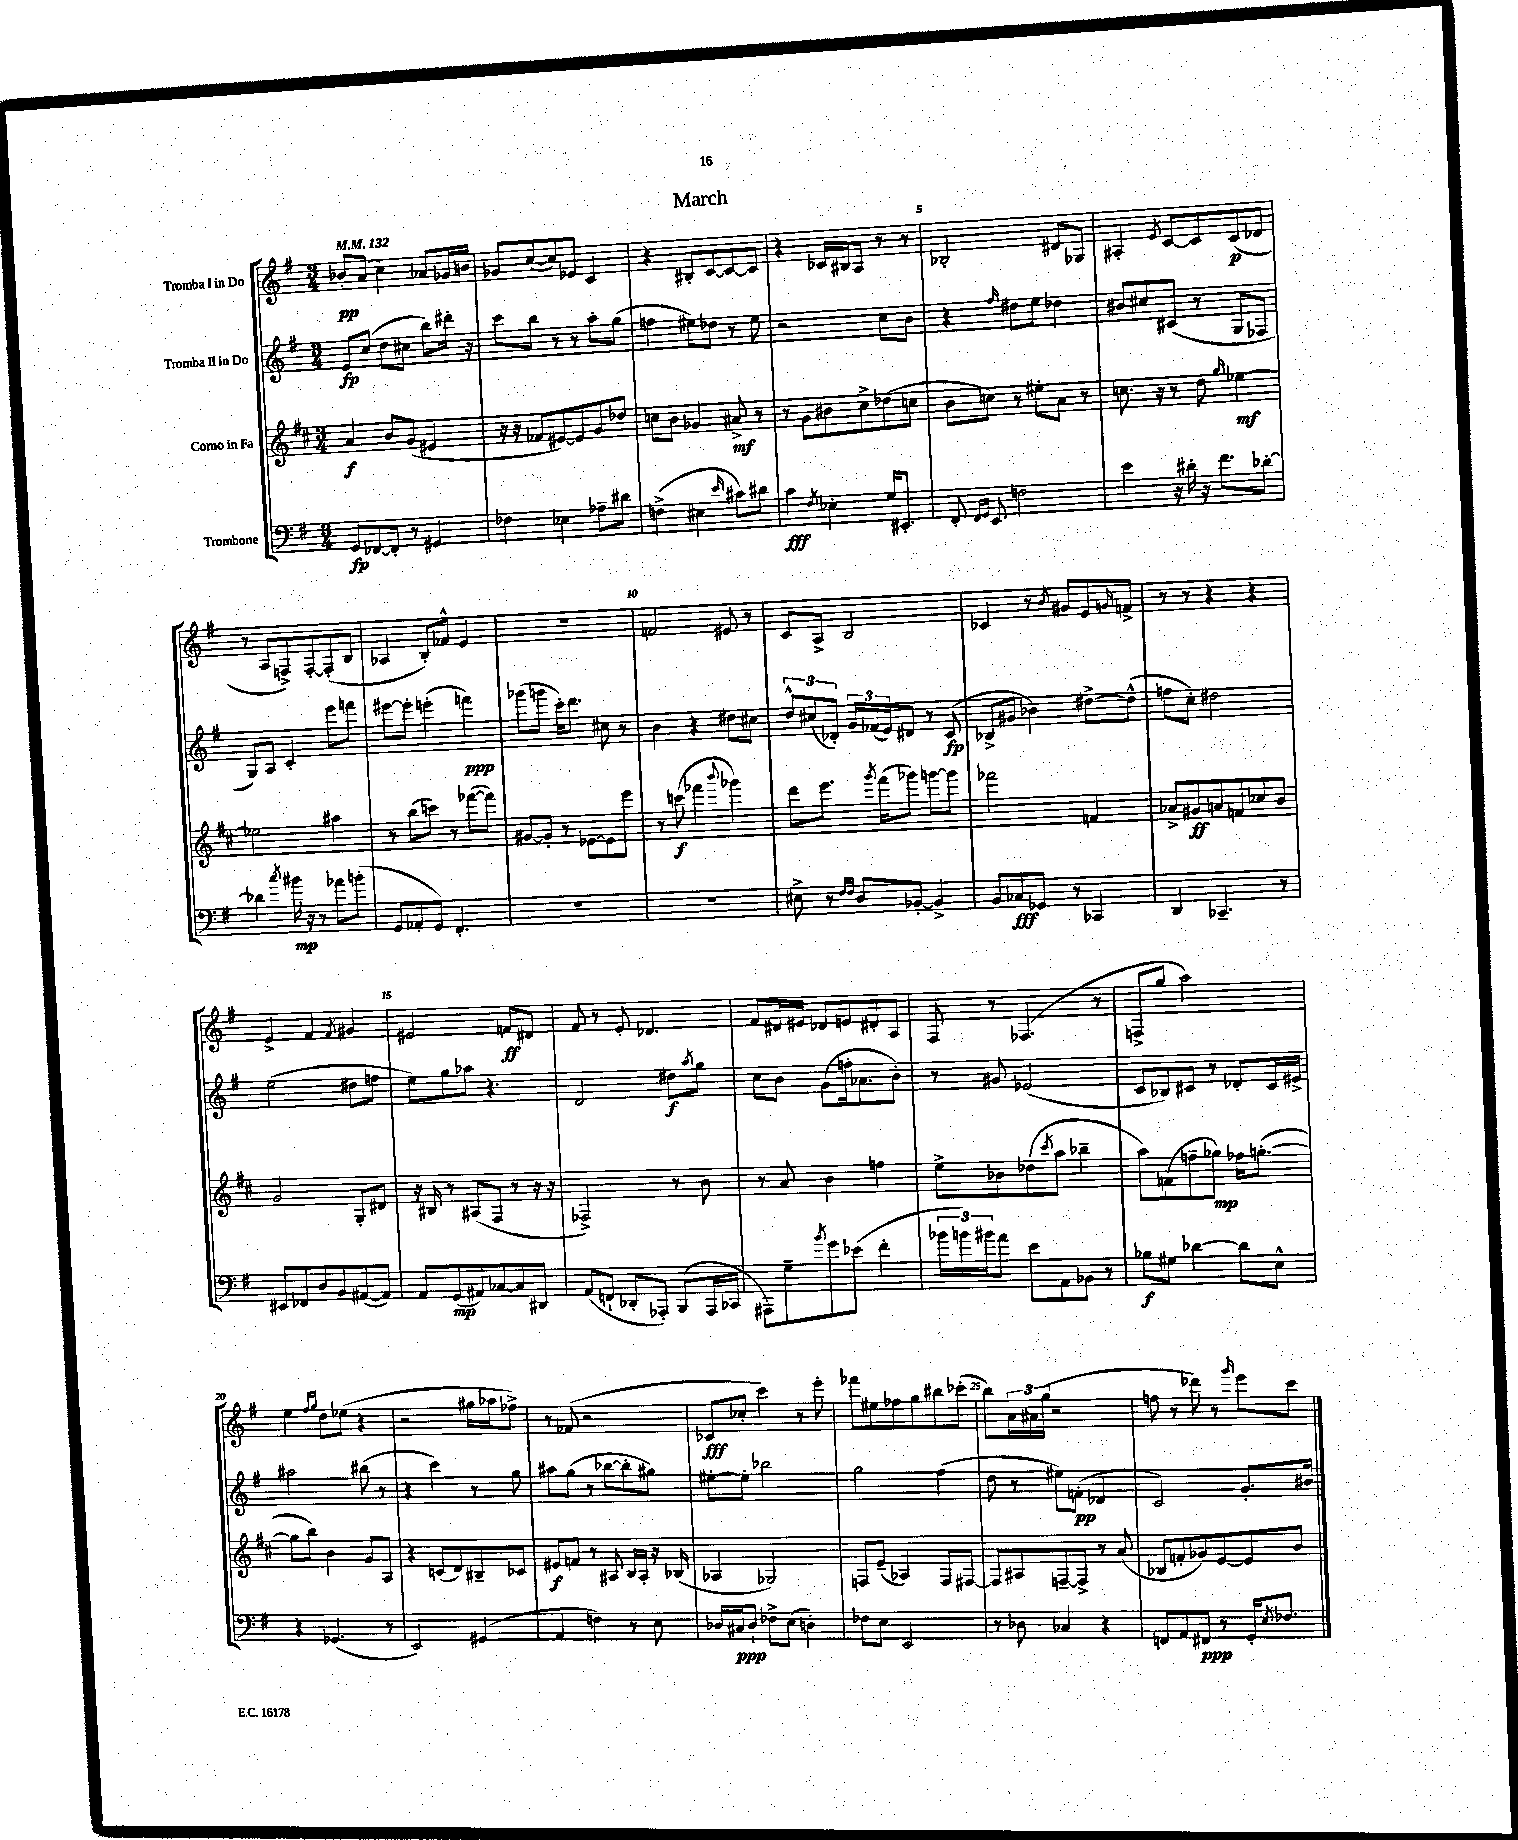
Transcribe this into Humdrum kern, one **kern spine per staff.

**kern	**kern	**kern	**kern
*staff4	*staff3	*staff2	*staff1
*clefF4	*clefG2	*clefG2	*clefG2
*k[f#]	*k[f#c#]	*k[f#]	*k[f#]
*M3/4	*M3/4	*M3/4	*M3/4
*MM132	*MM132	*MM132	*MM132
8GG	4a	8e	8b-'
[8FF-	.	(8cc	(8a
8FF-']	8b	8dd	4cc)
8r	(8g	8cc#	.
4GG#	4e#	8bb)	8a-
.	.	16ddd#'	16g-
.	.	16r	16b
=	=	=	=
4F-	16r	8ccc	8g-
.	16r	.	.
.	8f-	8bb	([8cc
4E-	[8e#)	8r	8cc])
.	8e#]	8r	8e-
8A-~	8g	8aa'	4c
8d#	8dd-	(8gg	.
=	=	=	=
(4F^	8cc	4ff	4r
.	8b	.	.
4E#	4g-	8ee#)	8B#'
.	.	8dd-	[8c
16qqe	.	.	.
8c#)	8a#^	8r	8c_
8d#	8r	8ee#	8c]
=	=	=	=
4c	8r	2r	4r
.	8g	.	.
8qF#	.	.	.
4E-'	8b#	.	16c-
.	.	.	16B#
.	8cc#^	.	8A
16G	(8dd-	8cc	8r
8.EE#'	.	.	.
.	8cc	8b	8r
=	=	=	=
8FF#'	8b	4r	2B-'
16qqFF#	.	.	.
16qqGG	.	.	.
8EE	8cc)	.	.
.	.	16qqff#	.
2F	8r	8dd#	.
.	8ee#'	8ee	.
.	8a	4dd-	8d#
.	8r	.	8G-
=	=	=	=
4e	8.cc	8b#	4A#'
.	.	8cc#	.
.	16r	.	.
.	.	.	8qe
16r	8r	(8c#	[8c
16d#'	.	.	.
16r	8dd	8r	8c]
8.f#	.	.	.
.	16qqgg	.	.
.	[4ee-	8G	(8c
[8d-'	.	8F-	8d-
=	=	=	=
4d-]	2ee-]	8G)	8r
.	.	8A	8A
8qcc	.	.	.
16b#	.	4c'	8F^)
16r	.	.	.
8r	.	.	[8F'
8a-	4aa#	8eee	(8F']
(8b'	.	8fff	8B
=	=	=	=
8GG	8r	[8eee#	4A-
8AA-'	(8bb	8eee#']	.
8GG)	8ccc)	(4eee'	8B')
4.FF#'	8r	.	8f-^^
.	([8fff-	4fff)	4e
.	8fff-])	.	.
=	=	=	=
2.r	[8g#	(8ggg-	2.r
.	8g#']	8ggg	.
.	8r	16ccc')	.
.	.	8.ddd	.
.	[8e-	.	.
.	8e-]	8cc#	.
.	8eee	8r	.
=	=	=	=
2.r	8r	4b	2f
.	(8ccc	.	.
.	4fff-	4r	.
.	8qqbbb	.	.
.	4ggg-)	8dd#	8e#
.	.	8cc#	8r
=	=	=	=
8E#^	8ddd	12dd^^	8c
.	.	(12cc#	.
8r	8.eee	.	8A^
.	.	12d-')	.
16qqF#	.	.	.
16qqF#	.	.	.
8D	.	24g	2B
.	.	(24f-	.
.	8qggg	.	.
.	(16fff#	.	.
.	.	24e)	.
[8BB-'	8ggg-)	8d#	.
4BB-^]	[8ggg	8r	.
.	8ggg]	(8c	.
=	=	=	=
8BB	2fff-	8B-^	4c-
8C-	.	8g#	.
8GG-	.	4b-)	8r
.	.	.	8qb
8r	.	.	8g#
4CC-	4f	[8dd#^	8e
.	.	.	16qqg
.	.	(8dd#^^]	8f^
=	=	=	=
4DD	8a-^	8ff	8r
.	8g#	8cc')	8r
4.CC-~	8a	2dd#	4r
.	8f	.	.
.	8cc-	.	4r
8r	8b	.	.
=	=	=	=
8EE#	2g	(2ee	4e^
8FF-	.	.	.
8D	.	.	4f#
8BB	.	.	.
.	.	.	8qf#
([8AA#	8G'	8dd#	4g#
8AA#])	8d#	8ff	.
=	=	=	=
8AA	16r	8ee)	2e#
.	16B#	.	.
(8GG	8r	8gg	.
8AA#)	(8A#	8aa-	.
[8C-	8F#	4.r	.
8C-]	8r	.	8f
8DD#	16r	.	8d#
.	16r	.	.
=	=	=	=
(8AA	2F-^)	2d	8f#
8FF`	.	.	8r
8DD-'	.	.	8e'
8AAA-')	.	.	4.d-
(8BBB	8r	8dd#	.
.	.	8qaa	.
16AAA-	8b	8gg	.
16CC-	.	.	.
=	=	=	=
8AAA#)	8r	8cc	8f#
8G~	8a	8b	16d#
.	.	.	16e#
8qb	.	.	.
8g	4b	(8g	8d-
(8e-	.	16ff'	8e
.	.	8.a-	.
4f#'	4ff	.	8d#'
.	.	8b')	8A
=	=	=	=
24b-	8ee^	8r	8F#
24b)	.	.	.
24b#	.	.	.
8a	8b-	8g#	8r
8e	(8dd-	(2e-	(4.F-
.	8qccc#	.	.
8AA	8aa	.	.
8BB-	4bb-~	.	.
8r	.	.	8r
=	=	=	=
8B-	8aa)	8c	8F^
8G#	(8f	8B-)	8gg
[4d-	8ff~	8c#	2aa)
.	8gg-)	8r	.
8d-]	16ff-	8d-'	.
.	([8.gg'	.	.
8E^^	.	16c#	.
.	.	16e#^	.
=	=	=	=
4r	8gg]	2aa#	4ee
.	8bb)	.	.
.	.	.	16qqff#
.	.	.	16qqgg
(4.GG-	4b	.	8dd
.	.	.	(8ee-
.	8g	(8bb#	4r
8r	8A	8r	.
=	=	=	=
2EE)	4r	4r	2r
.	(8c	4ccc)	.
.	8d)	.	.
(4GG#	8B#~	8r	16gg#
.	.	.	16aa-
.	8c-	8gg	8ff-^)
=	=	=	=
4AA	8e#	8aa#	8r
.	8f	(8gg	(8f-
4F)	8r	8r	2r
.	8A#	[8bb-	.
8r	16B	8bb-']	.
.	16A#'	.	.
8E	16r	8gg#)	.
.	(16B-	.	.
=	=	=	=
16D-	4A-	[8ee#'	8c-
16C#	.	.	.
8D-`	.	8ee#']	8cc-'
8F-^	2G-)	2bb-	4ccc)
(8E	.	.	.
4D')	.	.	8r
.	.	.	8eee'
=	=	=	=
8F-	8F	2gg	8fff-
8E	(8e~	.	8ee#
2EE	4A-)	.	8ff-
.	.	.	8gg
.	8F	(4ff#	8bb#
.	[8F#	.	(8ccc-'
=	=	=	=
8r	8F#]	8dd	8bb)
8D-	8A#	8r	24a
.	.	.	24a#
.	.	.	(24gg
4C-	[8F~	8ee#)	2r
.	8F^]	(8f'	.
4r	8r	4d-	.
.	(8a	.	.
=	=	=	=
8FF	8B-	2c)	8ff
8AA	8f'	.	8r
8FF#	8g-)	.	8ddd-)
8r	[8e	.	8r
.	.	.	16qqggg
16GG'	8e]	8.g'	8eee
8qE	.	.	.
8.F-	.	.	.
.	8b	.	8ccc
.	.	16b#	.
==	==	==	==
*-	*-	*-	*-
